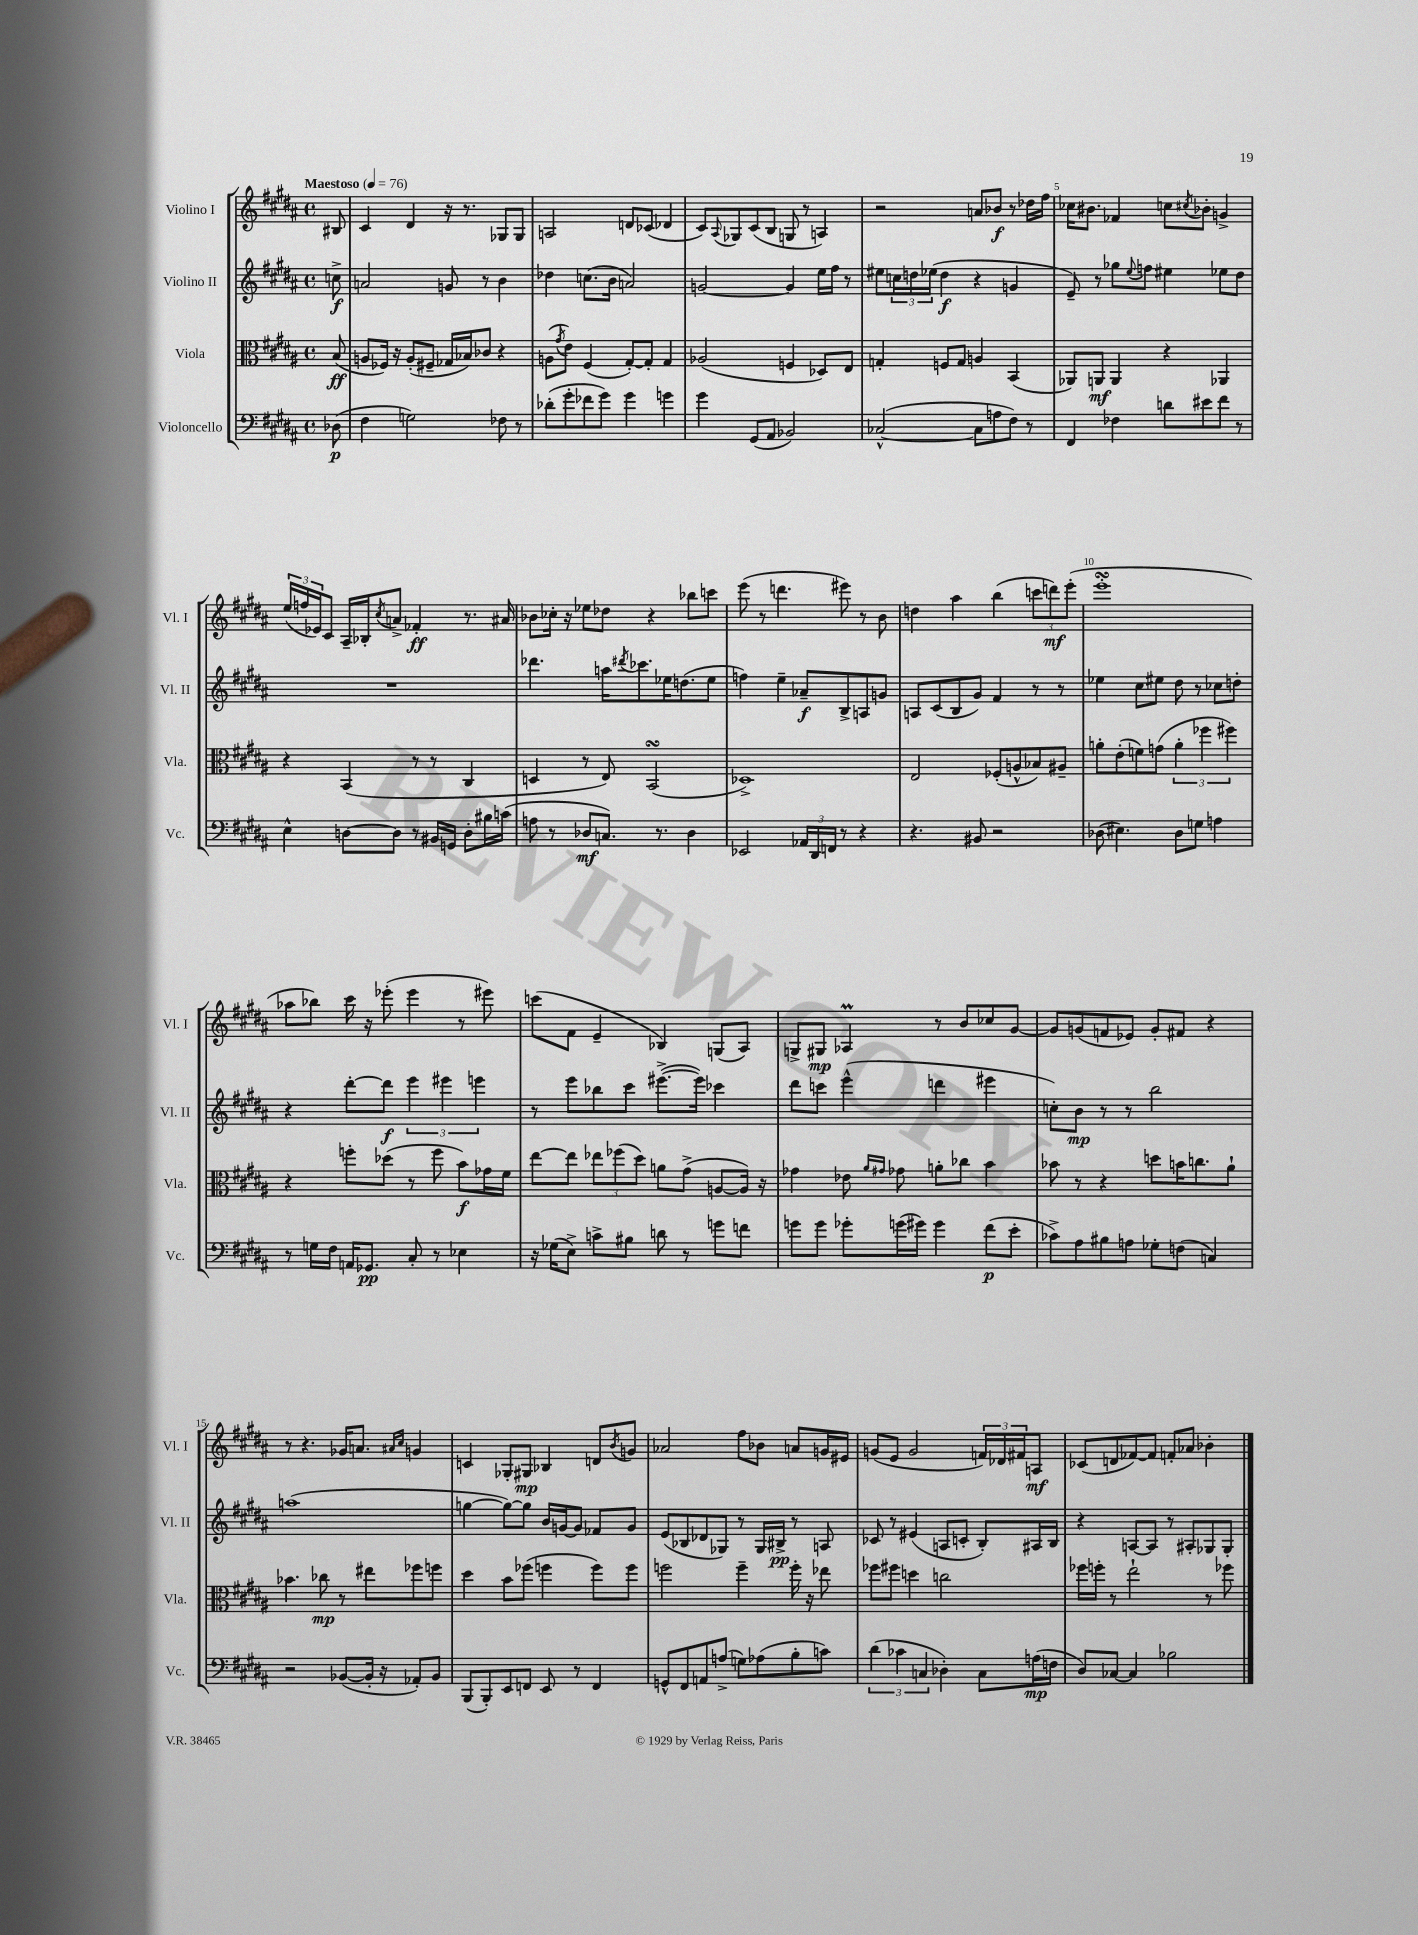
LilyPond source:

<<
\new StaffGroup <<
\new Staff = "s0" \with { instrumentName = "Violino I" shortInstrumentName = "Vl. I" } {
    \clef treble \key b \major \defaultTimeSignature \time 4/4 \partial 8 \tempo "Maestoso" 4 = 76
    bis8 |
    cis'4 dis'4 r16 r8. ges8 ges8 |
    a2 d'8 ces'8( des'4 |
    cis'8) \appoggiatura { ais8 } ges8 cis'8( b8 g8 r8 a4) |
    r2 a'8 bes'8\f r8 des''16 fis''16 |
    ces''16 bis'8. fes'4 c''8 \acciaccatura { cis''8 } bes'8-. g'4-> |
    \tuplet 3/2 { e''16( f''16 ees'16) } cis'8 ais16-- bes16-. \acciaccatura { cis''8 } a'8-> fes'4-.\ff r8. ais'16 |
    bes'8 ces''16-. r16 ees''8 des''8 r4 bes''8 c'''8 |
    e'''8( r8 d'''4. eis'''8) r8 b'8 |
    d''4 ais''4 b''4( \tuplet 3/2 { c'''8 d'''8\mf) e'''8-.( } |
    e'''1-.\turn |
    aes''8 bes''8) cis'''16 r16 ees'''8-.( ees'''4 r8 eis'''8) |
    c'''8( fis'8 e'4-- bes4) g8( ais8) |
    g8-> gis8\mp aes4\prall r8 b'8 ces''8 gis'8~ |
    gis'8 g'8( f'8 ees'8) g'8-. fis'8 r4 |
    r8 r4. ges'16 a'8. \grace { ais'16 cis''16 } g'4 |
    c'4 ges8-. gis8\mp bes4 d'8 \acciaccatura { b'8 } g'8 |
    aes'2 fis''8 bes'8 a'8 g'16 eis'16 |
    g'8( e'8 g'2 \tuplet 3/2 { f'16) des'16 fis'16 } a8\mf |
    ces'8( d'8 fes'8~) fes'8 f'8-. aes'8 bes'4-. \bar "|." |
}
\new Staff = "s1" \with { instrumentName = "Violino II" shortInstrumentName = "Vl. II" } {
    \clef treble \key b \major \defaultTimeSignature \time 4/4 \partial 8
    c''8->\f |
    a'2 g'8 r8 b'4 |
    des''4 c''8.( b'16 a'2) |
    g'2~ g'4 e''16 fis''16 r8 |
    eis''8 \tuplet 3/2 { c''16 d''16 ees''16( } d''4\f r4 g'4 |
    e'8--) r8 ges''8 \appoggiatura { e''8 } f''8 eis''4 ees''8 dis''8 |
    R1 |
    des'''4. a''16 \acciaccatura { dis'''8 } ces'''8. ees''16 d''8.( ees''8 |
    f''4) e''4-- aes'8--\f b8-> a8 g'8 |
    a8 cis'8( b8 gis'8) fis'4 r8 r8 |
    ees''4 cis''8 eis''8 dis''8 r8 ces''8 d''8-. |
    r4 dis'''8~-. dis'''8\f \tuplet 3/2 { e'''4 eis'''4 e'''4 } |
    r8 e'''8 bes''8 cis'''8 eis'''8.~->( eis'''16) ces'''4 |
    dis'''8 c'''8 e'''4-^( d'''4 eis'''4 |
    c''8-.) b'8\mp r8 r8 b''2 |
    a''1( |
    g''4~ g''8~) g''8 b'16 g'16~ g'8 fes'8 g'8 |
    e'8( bes8 des'8 ges8) r8 ges16 bis16->\pp r8 a8 |
    ces'8 r8 eis'4( a8 c'8-. b8-.) ais16 b16 |
    r4 a8~ a8 r8 ais8-. ges8 ges8-. \bar "|." |
}
\new Staff = "s2" \with { instrumentName = "Viola" shortInstrumentName = "Vla." } {
    \clef alto \key b \major \defaultTimeSignature \time 4/4 \partial 8
    b8\ff( |
    a8 fes16) r16 a8-.( fis8-- ges16 bes16) ces'8 r4 |
    a8( \acciaccatura { gis'8 } e'8) fis4( gis8~-.) gis8-. gis4 |
    aes2( f4 des8) e8 |
    g4-. f8 g8 a4 b,4( |
    aes,8) a,8\mf a,4 r4 aes,4 |
    r4 b,4( r8 r8 cis4 |
    d4 r8 e8) b,2\turn( |
    des1->) |
    e2 fes8-.( a8-^ bes8) ais8-- |
    a'8-. e'8-.( f'8) g'8( \tuplet 3/2 { a'4-. fes''4 fis''4) } |
    r4 f''8-. des''8( r8 f''8 b'8\f) ges'16 fis'16 |
    e''8~ e''8 \tuplet 3/2 { ees''8 fes''8( dis''8) } a'8 gis'8->( a8~ a16) r16 |
    ges'4 ees'8 \grace { ais'16 gis'16 } ges'8 a'8-. ces''8 b'4 |
    bes'8 r8 r4 d''8 b'16 c''8. ais'8-! |
    bes'4. ces''8\mp r8 eis''8 fes''8 f''8 |
    dis''4 b'8 fes''8( f''4 f''8) f''8 |
    f''2 f''4-- f''16-. r16 ees''8 |
    fes''8 fis''8 d''4 c''2 |
    fes''16 f''16-. r8 e''2-! r8 fes''8 \bar "|." |
}
\new Staff = "s3" \with { instrumentName = "Violoncello" shortInstrumentName = "Vc." } {
    \clef bass \key b \major \defaultTimeSignature \time 4/4 \partial 8
    des8\p( |
    fis4 g2) fes8 r8 |
    des'8-.( gis'8-. fes'8 gis'8) gis'4 g'4 |
    gis'4 gis,8( ais,8 bes,2) |
    ces2~-^( ces8 a8 fis8) r8 |
    fis,4 fes4 d'8 eis'8 fis'8 r8 |
    e4-^ d8~ d8 r8 bis,16 g,16 d8-. bis16 c'16( |
    a8 r8 des8\mf c8.) r8. des4 |
    ees,2 \tuplet 3/2 { aes,16 dis,16 f,16 } r8 r4 |
    r4. bis,8 r2 |
    des8( eis4.) des8 g8 a4 |
    r8 g16 fis16 a,16 ges,8.\pp cis8-. r8 ees4 |
    r16 ges16( e8->) c'8-> bis8 d'8 r8 g'8 f'8 |
    g'8 g'8 ges'8-. g'16( gis'16) gis'4 fis'8\p( e'8-. |
    ces'8->) ais8 bis8 a8 ges8-. f8( c4) |
    r2 bes,8~( bes,16-. r16 aes,8-.) bes,8 |
    b,,8( b,,8-.) e,8 f,8 e,8 r8 f,4 |
    g,8-^ fis,8 a,8 a8->( g8) aes8( b8-. c'8) |
    \tuplet 3/2 { dis'4( ces'4 c4 } des4-.) c8 a16\mp( f16 |
    dis8) ces8~ ces4 bes2 \bar "|." |
}
>>
>>
\layout { \context { \Score \override BarNumber.break-visibility = ##(#f #t #t) barNumberVisibility = #(every-nth-bar-number-visible 5) } }
